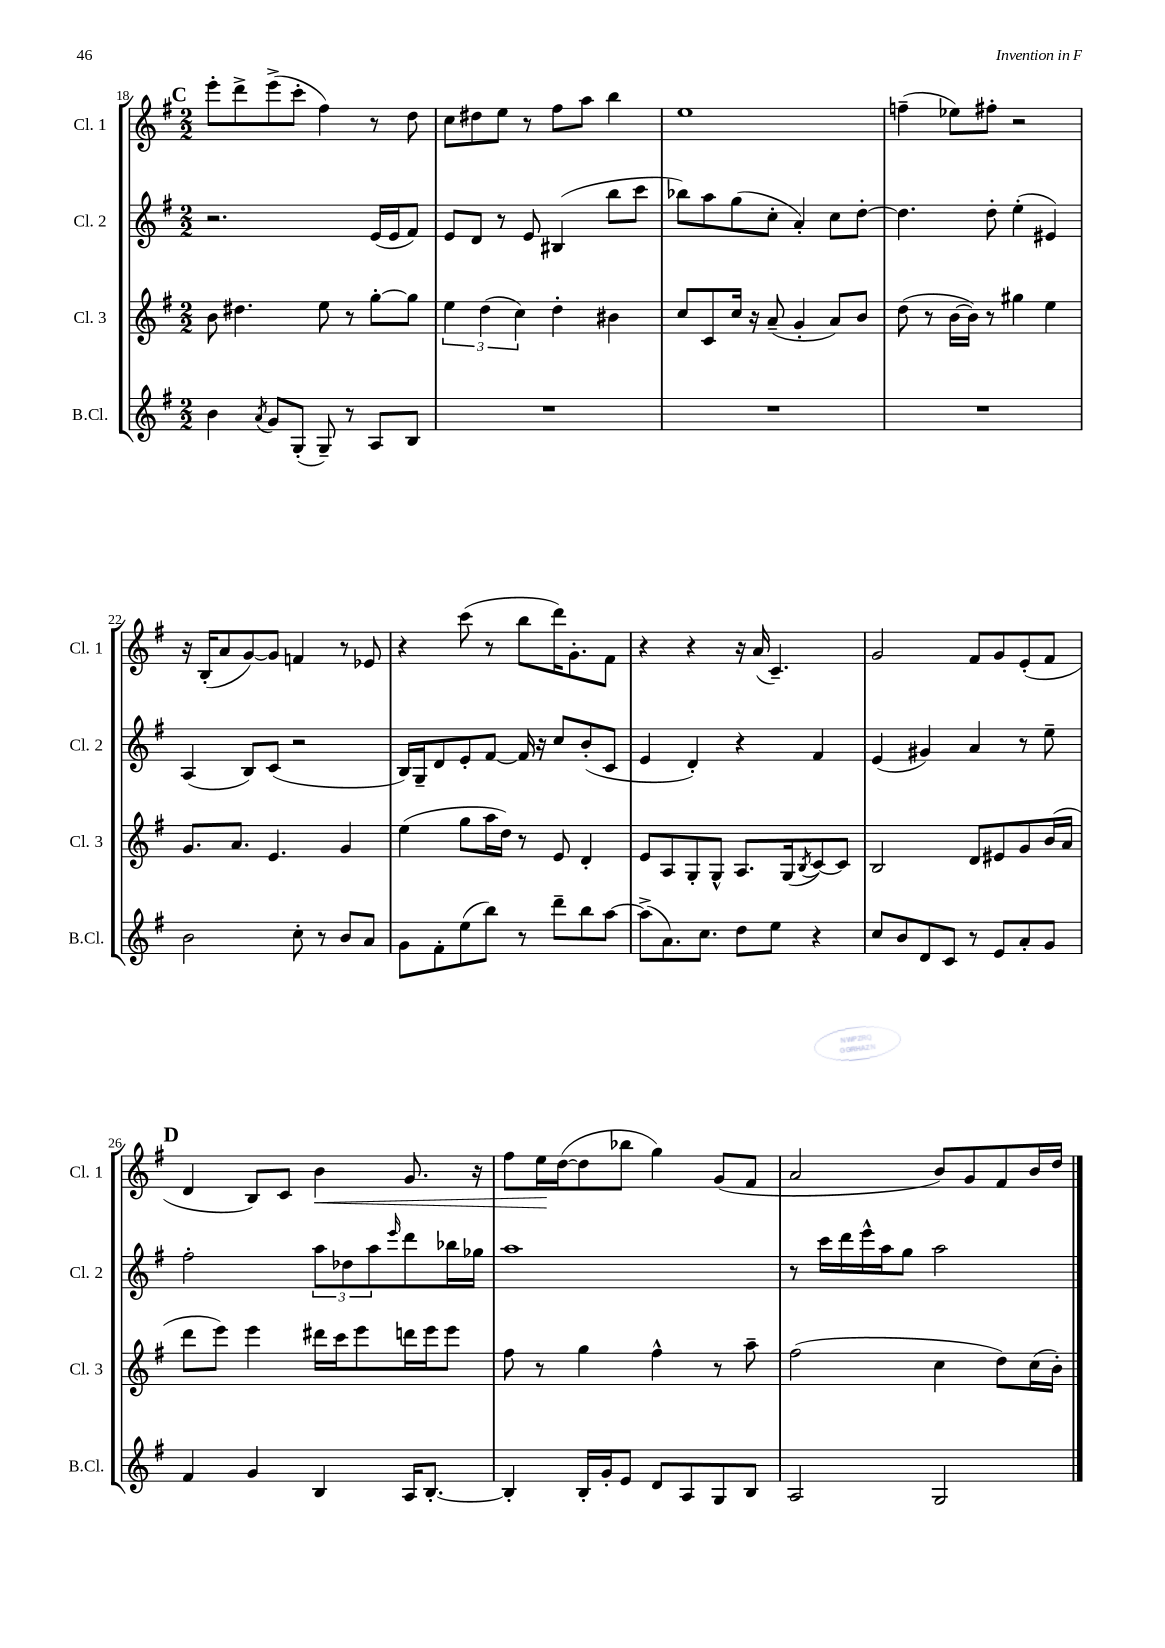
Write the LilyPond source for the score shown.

<<
\new StaffGroup <<
\new Staff = "s0" \with { instrumentName = "Cl. 1" shortInstrumentName = "Cl. 1" } {
    \clef treble \key g \major \numericTimeSignature \time 2/2
    \mark \markup { \bold "C" } e'''8-. d'''8-> e'''8->( c'''8-. fis''4) r8 d''8 |
    c''8 dis''8 e''8 r8 fis''8 a''8 b''4 |
    e''1 |
    f''4--( ees''8) fis''8-. r2 |
    r16 b16-.( a'8 g'8~) g'8 f'4 r8 ees'8 |
    r4 c'''8( r8 b''8 d'''16) g'8.-. fis'8 |
    r4 r4 r16 a'16( c'4.--) |
    g'2 fis'8 g'8 e'8-.( fis'8 |
    \mark \markup { \bold "D" } d'4 b8) c'8 b'4\< g'8. r16 |
    fis''8 e''16\! d''16~( d''8 bes''8 g''4) g'8( fis'8 |
    a'2 b'8) g'8 fis'8 b'16 d''16 \bar "|." |
}
\new Staff = "s1" \with { instrumentName = "Cl. 2" shortInstrumentName = "Cl. 2" } {
    \clef treble \key g \major \numericTimeSignature \time 2/2
    \mark \markup { \bold "C" } r2. e'16( e'16 fis'8) |
    e'8 d'8 r8 e'8 bis4( b''8 c'''8 |
    bes''8) a''8 g''8( c''8-. a'4-.) c''8 d''8~-. |
    d''4. d''8-. e''4-.( eis'4) |
    a4( b8) c'8( r2 |
    b16) g16-- d'8 e'8-. fis'8~ fis'16 r16 c''8 b'8-.( c'8 |
    e'4 d'4-.) r4 fis'4 |
    e'4( gis'4) a'4 r8 e''8-- |
    \mark \markup { \bold "D" } fis''2-. \tuplet 3/2 { a''8 des''8 a''8 } \grace { e'''16 } d'''8 bes''16 ges''16 |
    a''1 |
    r8 c'''16 d'''16 e'''16-^ a''16 g''8 a''2 \bar "|." |
}
\new Staff = "s2" \with { instrumentName = "Cl. 3" shortInstrumentName = "Cl. 3" } {
    \clef treble \key g \major \numericTimeSignature \time 2/2
    \mark \markup { \bold "C" } b'8 dis''4. e''8 r8 g''8~-. g''8 |
    \tuplet 3/2 { e''4 d''4( c''4) } d''4-. bis'4 |
    c''8 c'8 c''16 r16 a'8--( g'4-. a'8) b'8 |
    d''8( r8 b'16~ b'16) r8 gis''4 e''4 |
    g'8. a'8. e'4. g'4 |
    e''4( g''8 a''16 d''16) r8 e'8 d'4-. |
    e'8 a8 g8-. g8-^ a8. g16( \acciaccatura { b8 } c'8~) c'8 |
    b2 d'8 eis'8 g'8 b'16( a'16 |
    \mark \markup { \bold "D" } d'''8 e'''8) e'''4 dis'''16 c'''16 e'''8 d'''16 e'''16 e'''8 |
    fis''8 r8 g''4 fis''4-^ r8 a''8-- |
    fis''2( c''4 d''8) c''16( b'16-.) \bar "|." |
}
\new Staff = "s3" \with { instrumentName = "B.Cl." shortInstrumentName = "B.Cl." } {
    \clef treble \key g \major \numericTimeSignature \time 2/2
    \mark \markup { \bold "C" } b'4 \acciaccatura { a'8 } g'8 g8-.( g8--) r8 a8 b8 |
    R1 |
    R1 |
    R1 |
    b'2 c''8-. r8 b'8 a'8 |
    g'8 fis'8-. e''8( b''8) r8 d'''8-- b''8 a''8~ |
    a''8->( a'8.) c''8. d''8 e''8 r4 |
    c''8 b'8 d'8 c'8 r8 e'8 a'8-. g'8 |
    \mark \markup { \bold "D" } fis'4 g'4 b4 a16 b8.~-. |
    b4-. b16-. g'16-. e'8 d'8 a8 g8 b8 |
    a2 g2 \bar "|." |
}
>>
>>
\layout { \context { \Score currentBarNumber = #18 } }
